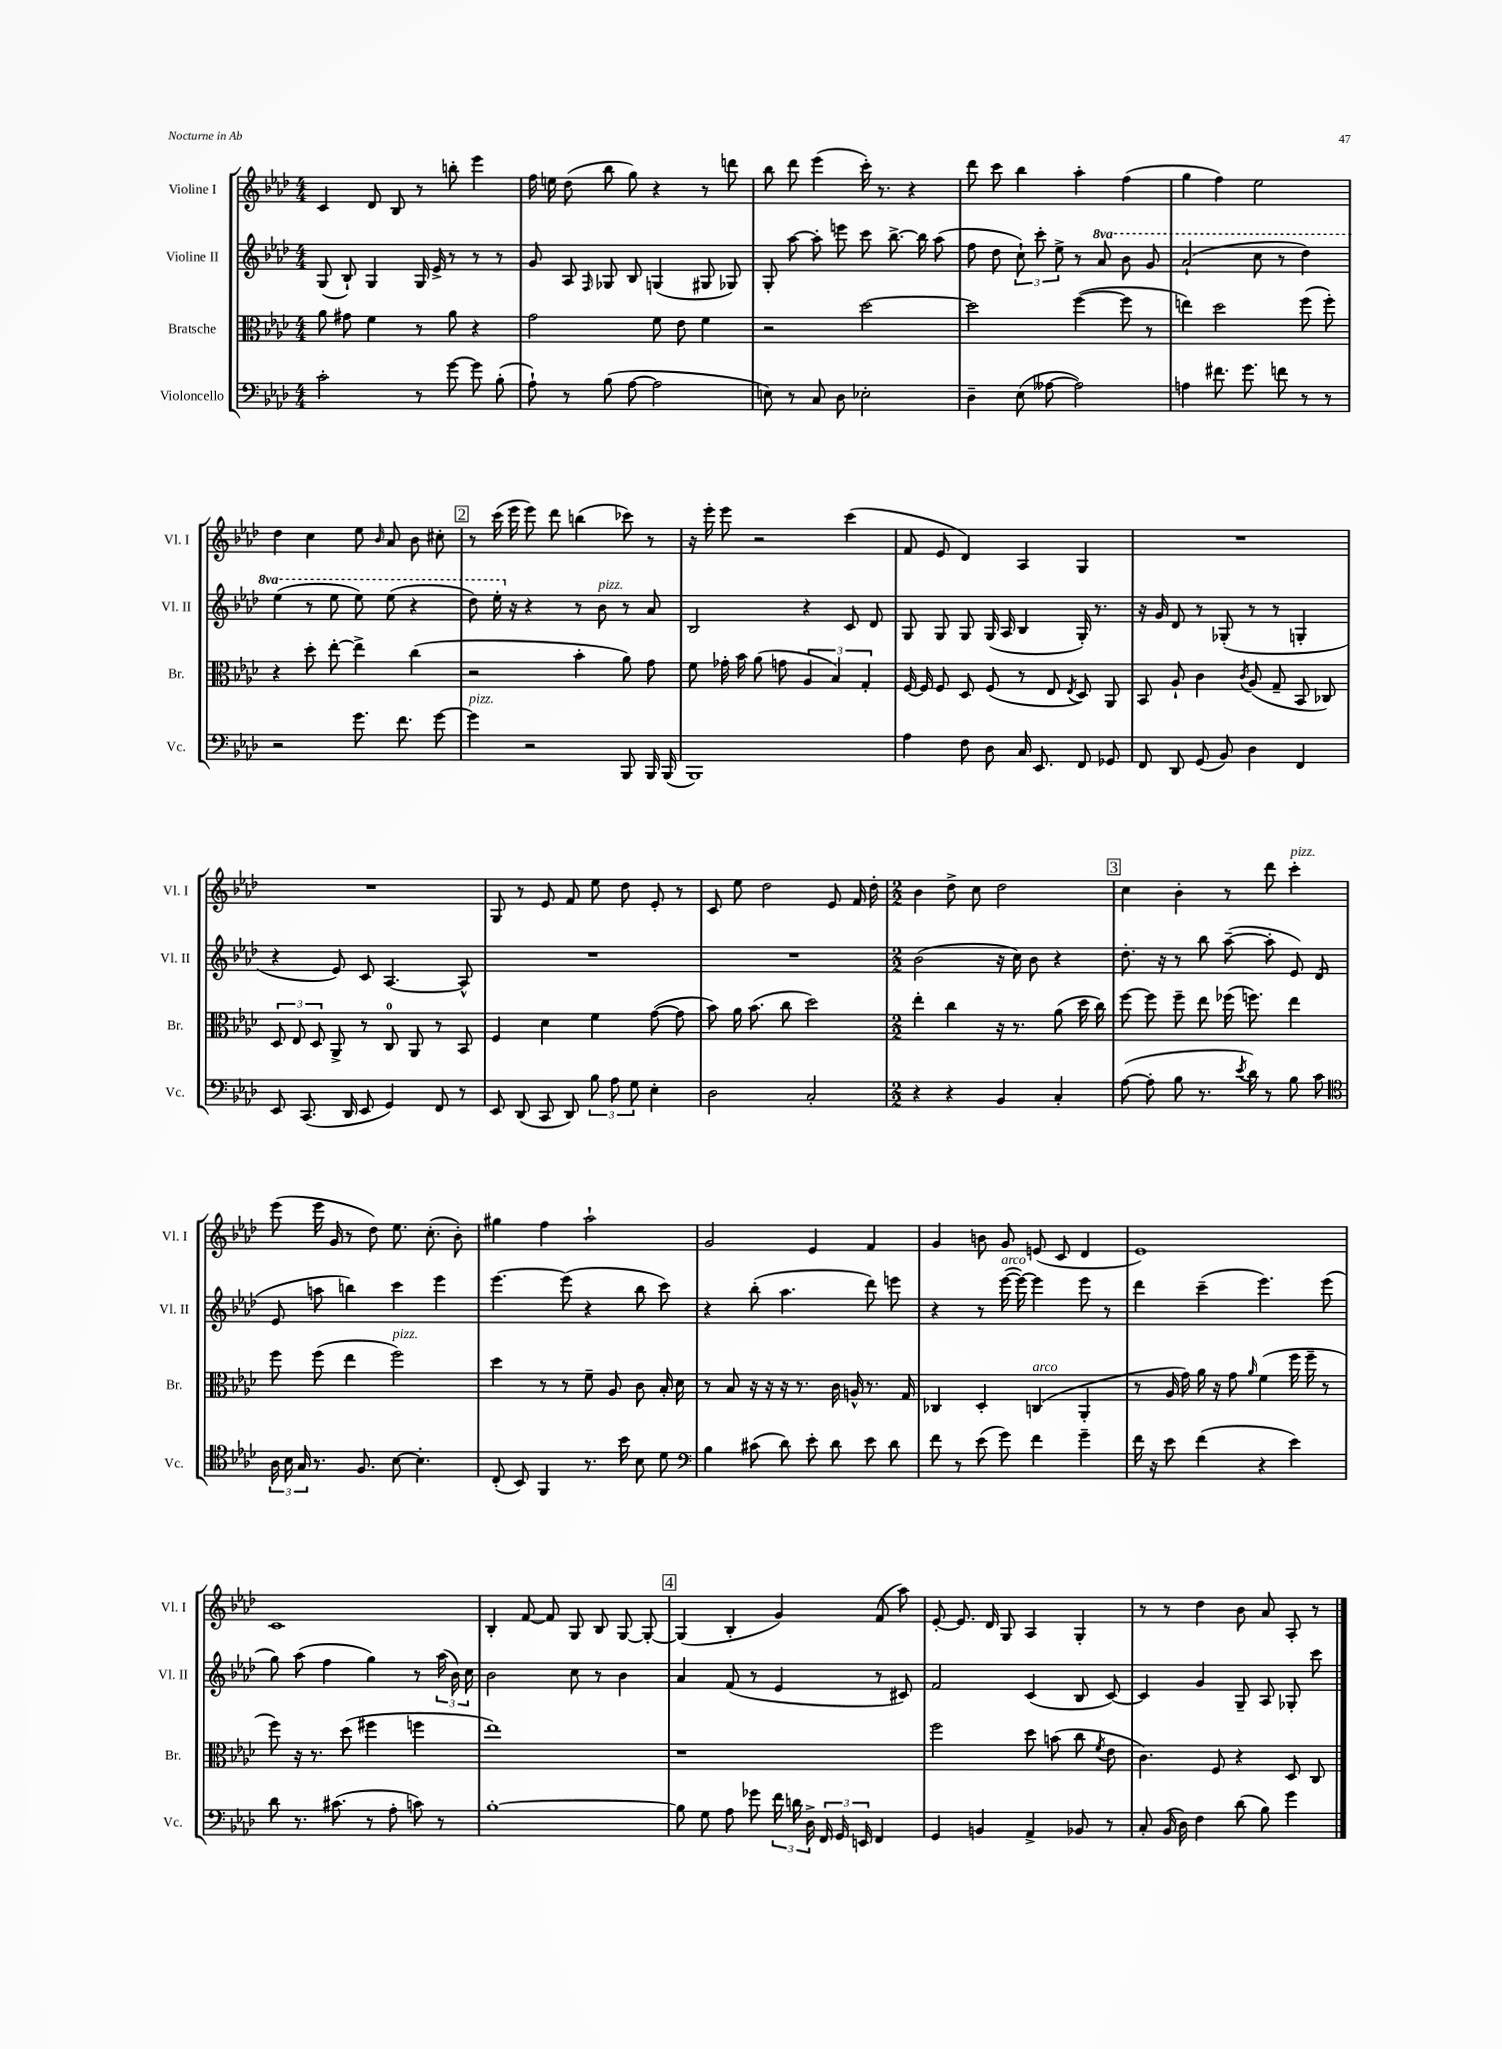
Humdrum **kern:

**kern	**kern	**kern	**kern
*staff4	*staff3	*staff2	*staff1
*clefF4	*clefC3	*clefG2	*clefG2
*k[b-e-a-d-]	*k[b-e-a-d-]	*k[b-e-a-d-]	*k[b-e-a-d-]
*M4/4	*M4/4	*M4/4	*M4/4
2c'\	8a-\	(8G/	4c/
.	8g#\	8B-`/)	.
.	4f\	4G/	8d-/
.	.	.	8B-/
8r	8r	16G/	8r
.	.	16e-^/	.
[8g\	8a-\	8r	8bb'\
8g\]	4r	8r	4eee-\
(8B-'\	.	8r	.
=	=	=	=
8A-`\)	2g\	8g/	16ff\
.	.	.	16ee\
8r	.	8A-/	(8dd-\
.	.	16qqF/	.
(8B-\	.	8G-/	8bb-\
[8A-\	.	8B-/	8gg\)
2A-\]	8f\	(4G/	4r
.	8e-\	.	.
.	4f\	8G#/	8r
.	.	8G-/)	8ddd\
=	=	=	=
8E\)	2r	8G'/	8bb-\
8r	.	[8aa-\	8ddd-\
8C/	.	8aa-'\]	(4eee-\
8D-\	.	8eee\	.
2E-'\	[2dd-\	8ccc\	16ccc'\)
.	.	.	8.r
.	.	[8.bb-^\	.
.	.	.	4r
.	.	16bb-\]	.
.	.	(8aa-\	.
=	=	=	=
4D-~\	2dd-\]	8ff\	8ddd-\
.	.	8dd-\	8ccc\
(8E-\	.	12cc`\)	4bb-\
.	.	12ccc'\	.
[8A--\	.	.	.
.	.	12ee-^\	.
2A--\])	([4ff\	8r	4aa-'\
.	.	8aa-/	.
.	8ff\]	8bb-\	(4ff\
.	8r	8gg/	.
=	=	=	=
4A\	4ee\)	(2aa-`/	4gg\
8.f#\	2dd-\	.	4ff\)
8.g\	.	.	.
.	.	8ccc\	2ee-\
8f\	.	8r	.
8r	(8ff\	4ddd-\)	.
8r	8ff'\)	.	.
=	=	=	=
2r	4r	(4eee-\	4dd-\
.	8dd-'\	8r	4cc\
.	[8ee-'\	8eee-\	.
8.g\	4ee-^\]	8eee-\)	8ee-\
.	.	.	16qqb-/
.	.	(8eee-\	8a-/
8.f\	.	.	.
.	(4cc\	4r	8b-\
[8g\	.	.	8cc#'\
=	=	=	=
4g\]	2r	8ddd-\)	8r
.	.	16eee-'\	(16ccc\
.	.	16r	16eee-\
2r	.	4r	8eee-\)
.	.	.	8ddd-\
.	4b-'\	8r	(4bb\
.	.	8b-\	.
8BBB-/	8a-\)	8r	8ccc-\)
16BBB-/	8g\	8a-/	8r
(16BBB-/	.	.	.
=	=	=	=
1BBB-)	8f\	2B-/	16r
.	.	.	16eee-'\
.	16g-'\	.	8eee-\
.	16b-\	.	.
.	(8a-\	.	2r
.	8g\	.	.
.	6A-/	4r	.
.	6B-/)	.	.
.	.	8c/	(4ccc\
.	6G'/	.	.
.	.	8d-/	.
=	=	=	=
4A-\	[16F/	8G/	8f/
.	16F/]	.	.
.	8F/	8G/	8e-/
8F\	8D-/	8G/	4d-/)
8D-\	(8F/	(16G/	.
.	.	16A-/	.
16C/	8r	4B-/	4A-/
8.EE-/	.	.	.
.	8E-/	.	.
.	8qE-/	.	.
8FF/	8D-/)	16G'/)	4G/
.	.	8.r	.
8GG-/	8AA-/	.	.
=	=	=	=
8FF/	8BB-/	16r	1r
.	.	16g/	.
8DD-/	8A-`/	8d-/	.
(8GG/	4c\	8r	.
8BB-/)	.	(8G-'/	.
.	8qc/	.	.
4D-\	(8A-/	8r	.
.	8G~/	8r	.
4FF/	8BB-/	4G'/	.
.	8C-/)	.	.
=	=	=	=
8EE-/	12D-/	4r	1r
.	12E-/	.	.
(8.CC/	.	.	.
.	12D-/	.	.
.	8AA-^/	8e-/)	.
16DD-/	.	.	.
8EE-/	8r	8c/	.
4GG/)	8C/	[4.A-/	.
.	8AA-/	.	.
8FF/	8r	.	.
8r	8BB-/	8A-^^/]	.
=	=	=	=
8EE-/	4F/	1r	8G/
(8DD-/	.	.	8r
8CC/	4d-\	.	8e-/
8DD-/)	.	.	8f/
12B-\	4f\	.	8ee-\
12A-\	.	.	.
.	.	.	8dd-\
12G\	.	.	.
4E-'\	([8g\	.	8e-'/
.	8g\]	.	8r
=	=	=	=
2D-\	8b-\)	1r	8c/
.	16a-\	.	8ee-\
.	(8.b-\	.	.
.	.	.	2dd-\
.	8cc\	.	.
2C'/	2dd-\)	.	.
.	.	.	8e-/
.	.	.	16f/
.	.	.	16dd-'\
=	=	=	=
*M2/2	*M2/2	*M2/2	*M2/2
4r	4ee-'\	(2b-\	4b-\
4r	4cc\	.	8dd-^\
.	.	.	8cc\
4BB-/	16r	16r	2dd-\
.	8.r	16cc\)	.
.	.	8b-\	.
4C'/	(8a-\	4r	.
.	16dd-\	.	.
.	16cc\)	.	.
=	=	=	=
([8A-\	[8ff\	8.dd-'\	4cc\
8A-'\]	8ff\]	.	.
.	.	16r	.
8B-\	8ff~\	8r	4b-'\
8.r	8ee-\	8bb-\	.
.	(16ff-\	([8aa-~\	8r
8qe-/	.	.	.
16d-\)	8.ff\)	.	.
8r	.	8aa-'\]	8ddd-\
8B-\	4ee-\	8e-/)	4ccc'\
8c\	.	(8d-/	.
=	=	=	=
*clefC4	*	*	*
24A-\	8ff\	8e-/	(8eee-\
24B-\	.	.	.
24G/	.	.	.
8.r	(8ff\	8aa\	16eee-\
.	.	.	16g/
.	4ee-\	4bb\)	8r
8.F/	.	.	.
.	.	.	8dd-\)
[8B-\	2ff\)	4ccc\	8.ee-\
4.B-'\]	.	.	.
.	.	.	(8.cc'\
.	.	4eee-\	.
.	.	.	8b-'\)
=	=	=	=
(8C'/	4dd-\	[4.eee-\	4gg#\
8BB-/)	.	.	.
4FF/	8r	.	4ff\
.	8r	(8eee-\]	.
8.r	8f~\	4r	2aa-`\
.	8A-/	.	.
16b-\	.	.	.
8B-\	8c\	8bb-\	.
8d-\	16B-'/	8ccc\)	.
.	16d-\	.	.
=	=	=	=
*clefF4	*	*	*
4B-\	8r	4r	2g/
.	8B-/	.	.
(8c#\	16r	(8bb-'\	.
.	16r	.	.
8d-\)	16r	4.aa-\	.
.	8.r	.	.
8e-'\	.	.	4e-/
8d-\	16c\	.	.
.	16A^^/	.	.
8e-\	8.r	8ddd-\)	4f/
8d-\	.	8eee\	.
.	16G/	.	.
=	=	=	=
8f\	4C-/	4r	4g/
8r	.	.	.
(8e-\	4D-'/	8r	8b\
8g\)	.	([16eee-\	8g/
.	.	16eee-\_)	.
4f\	(4C/	4eee-\]	(8e/
.	.	.	8c/
4g~\	4AA-'/	8eee-\	4d-/
.	.	8r	.
=	=	=	=
16f\	8r	4ddd-\	1e-)
16r	.	.	.
8e-\	16A-/	.	.
.	16g\)	.	.
(4f\	16a-\	(4ccc~\	.
.	16r	.	.
.	8g\	.	.
.	16qqa-/	.	.
4r	(4f\	4.eee-\)	.
4e-\)	16ff\	.	.
.	16ff~\	.	.
.	8r	(8eee-\	.
=	=	=	=
8d-\	8ff\)	8gg\)	1c
8.r	16r	(8aa-\	.
.	8.r	.	.
.	.	4ff\	.
(8.c#\	.	.	.
.	(8dd-\	.	.
8r	4ff#\	4gg\)	.
8A-'\	.	.	.
8c\)	4ff\	8r	.
8r	.	(24aa-\	.
.	.	24b-\)	.
.	.	24cc\	.
=	=	=	=
[1B-'	1ee-)	2b-\	4B-'/
.	.	.	[8f/
.	.	.	8f/]
.	.	8cc\	8G/
.	.	8r	8B-/
.	.	4b-\	[8G/
.	.	.	8G'/_
=	=	=	=
8B-\]	1r	4a-/	(4G/]
8G\	.	.	.
8A-\	.	(8f/	4B-'/
8g-\	.	8r	.
24f\	.	4e-/	4g/)
24d\	.	.	.
24D-^\	.	.	.
24FF/	.	.	.
24GG/	.	.	.
24EE/	.	.	.
4FF/	.	8r	(8f/
.	.	8c#/)	8aa-\)
=	=	=	=
4GG/	2ff\	2f/	[8e-'/
.	.	.	8.e-/]
4BB/	.	.	.
.	.	.	16d-/
.	.	.	8G/
4AA-^/	8dd-\	(4c/	4A-/
.	(8b\	.	.
8BB-/	8cc\	8B-/	4G'/
.	8qf/	.	.
8r	8e-\	[8c/)	.
=	=	=	=
8C'/	4.c\)	4c/]	8r
(16BB-/	.	.	8r
16D-\)	.	.	.
4F\	.	4g/	4dd-\
.	8F/	.	.
(8d-\	4r	8G~/	8b-\
8B-\)	.	8A-/	8a-/
4g\	8D-/	8G-'/	8A-'/
.	8C/	8ccc\	8r
==	==	==	==
*-	*-	*-	*-
